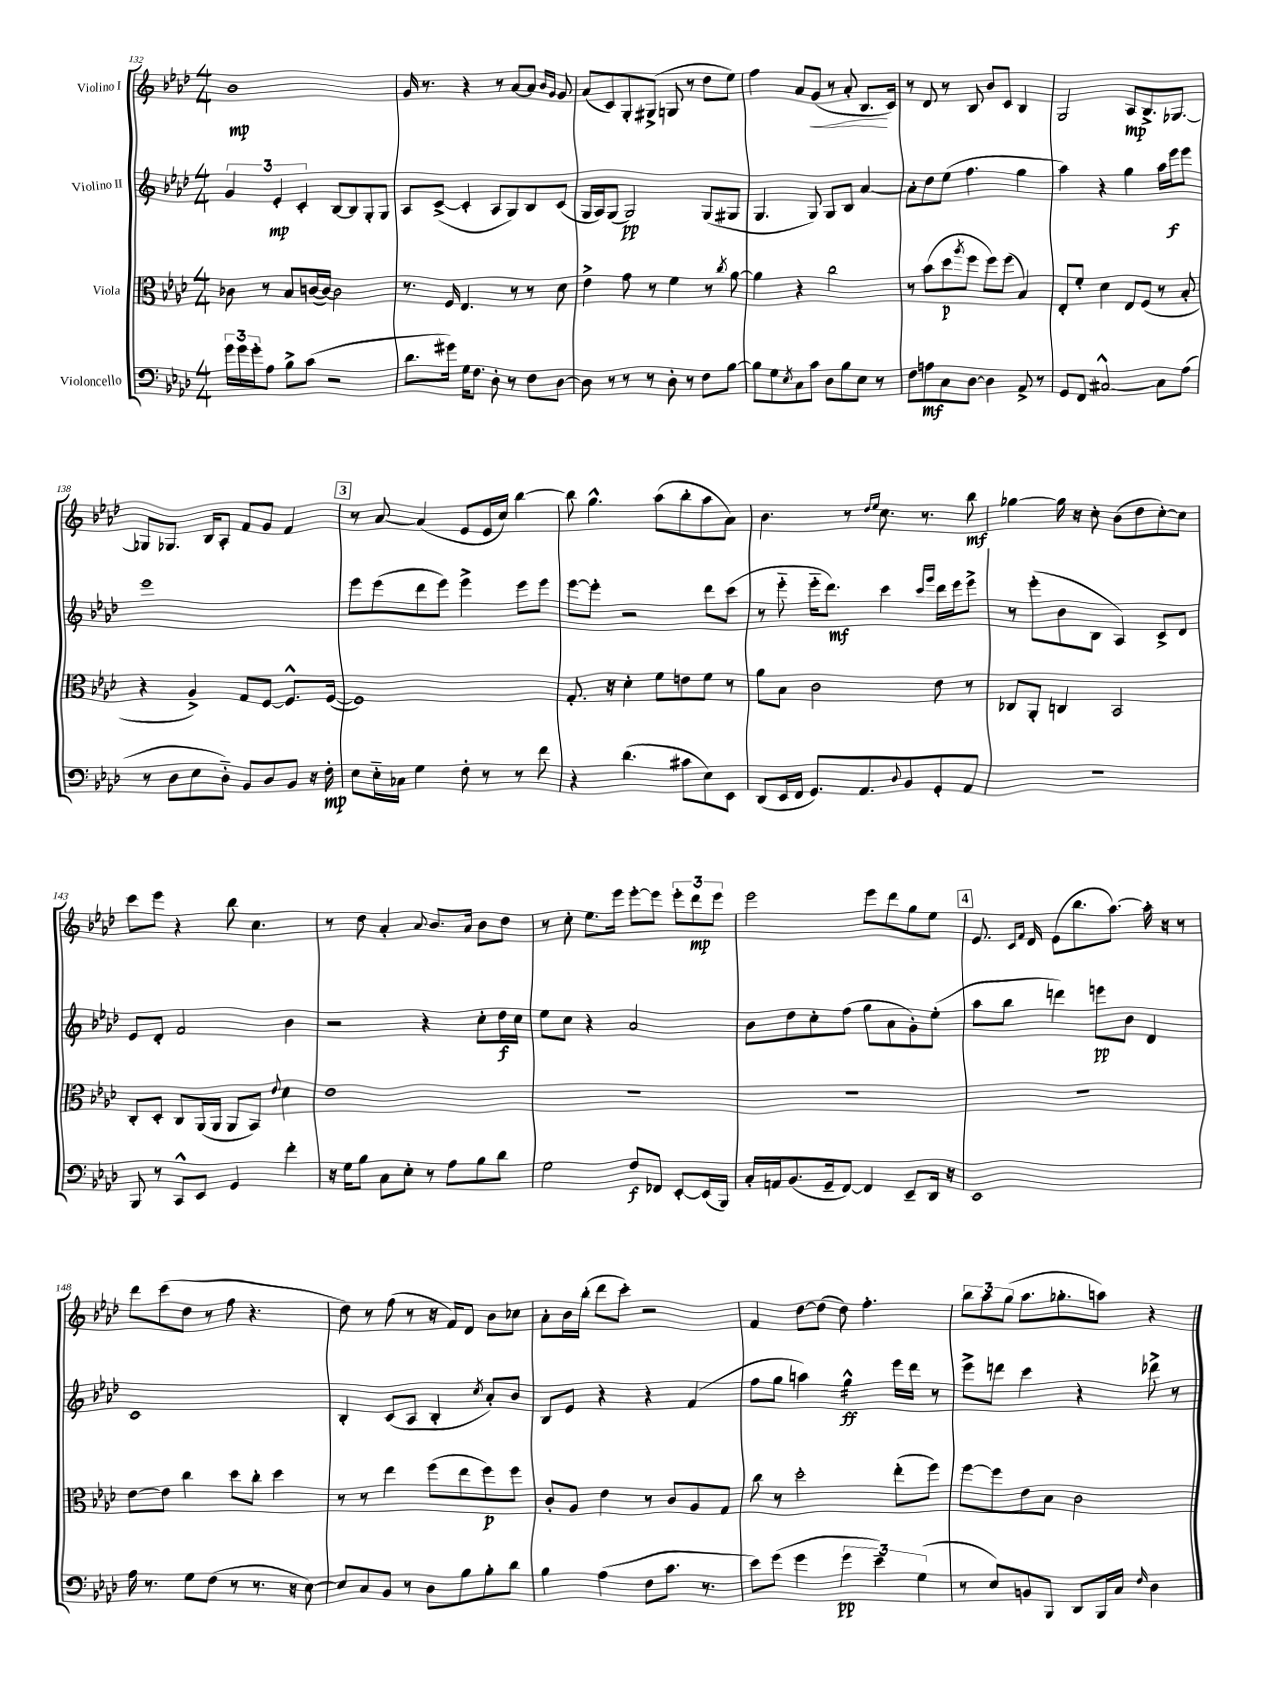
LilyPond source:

<<
\new StaffGroup <<
\new Staff = "s0" \with { instrumentName = "Violino I" } {
    \clef treble \key aes \major \numericTimeSignature \time 4/4
    bes'1\mp |
    g'16 r8. r4 r8 aes'8~ aes'8 \grace { bes'16 g'16 } g'8 |
    aes'8( c'8) g8-. gis8->( g8 r8 des''8 ees''8) |
    f''4 aes'8 g'8\<( r8 aes'8-. bes8.\! c'16) |
    r8 des'8 r8 bes8 bes'8 c'8 bes4 |
    g2 aes8\mp bes8.-> ges8.~ |
    ges8 ges8. bes16 aes8-. f'8 g'8 f'4 |
    \mark \markup { \box "3" } r8 aes'8~ aes'4( ees'8 ees'16 c''16) bes''4~ |
    bes''8 g''4.-^ aes''8( bes''8-. aes''8 aes'8) |
    bes'4. r8 \grace { des''16 ees''16 } c''8. r8. bes''8\mf |
    ges''4~ ges''16 r16 c''8-. bes'8( des''8 c''8~-.) c''8 |
    c'''8 ees'''8 r4 bes''8 c''4. |
    r8 des''8 aes'4-. \appoggiatura { aes'8 } bes'8. aes'16 bes'8 des''8 |
    r8 c''8-. ees''8. ees'''16 ees'''8~-. ees'''8 \tuplet 3/2 { ees'''8-. des'''8\mp ees'''8 } |
    ees'''2 ees'''8 des'''8 g''8 ees''8 |
    \mark \markup { \box "4" } ees'8. \grace { c'16 f'16 } des'16 ees'8( bes''8. aes''8.~) aes''16-. r16 r8 |
    des'''8 c'''8( des''8 r8 f''8 r4. |
    des''8) r8 f''8( r8 r16 f'16) des'8 bes'8 ces''8 |
    aes'8-. bes'16 bes''16-.( des'''8 c'''8-.) r2 |
    f'4 des''8~ des''8( des''8) f''4.-. |
    \tuplet 3/2 { bes''8 aes''8 g''8( } aes''8. ges''8.-. a''8) r4 \bar "|." |
}
\new Staff = "s1" \with { instrumentName = "Violino II" } {
    \clef treble \key aes \major \numericTimeSignature \time 4/4
    \tuplet 3/2 { g'4 ees'4-.\mp c'4-. } bes8~ bes8 g8-. g8 |
    aes8 c'8~->( c'4-. aes8 g8) bes8 c'8( |
    g16 aes16) g8( g2\pp) g8( gis8 |
    g4. g8) g8 bes8 aes'4~ |
    aes'8-. des''8 ees''8( f''4. g''4 |
    aes''4) r4 g''4 aes''16 ees'''16\f ees'''8 |
    ees'''1 |
    \mark \markup { \box "3" } ees'''8 ees'''8( des'''8 ees'''8) ees'''4-> ees'''8 ees'''8 |
    ees'''8~ ees'''8-. r2 des'''8 c'''8( |
    r8 ees'''8-_ ees'''16-_ des'''8.\mf) c'''4 \grace { c'''16 g'''16 } des'''16 ees'''16 ees'''8-> |
    r8 ees'''8-.( bes'8 bes8 aes4) c'8-> des'8 |
    ees'8 des'8-. f'2 bes'4 |
    r2 r4 c''8-. des''16\f c''16 |
    ees''8 c''8 r4 aes'2 |
    bes'8 des''8 c''8-. f''8( g''8 aes'8 g'8-.) ees''8-.( |
    \mark \markup { \box "4" } aes''8 bes''8 d'''4) e'''8\pp bes'8 des'4 |
    c'1 |
    bes4-. c'8( aes8 bes4-. \acciaccatura { c''8 } aes'8-.) bes'8 |
    bes8 ees'8 r4 r4 f'4( |
    f''8 g''8 a''4) g''4:16-^\ff ees'''16 des'''16 r8 |
    ees'''8-> d'''8 c'''4 r4 des'''8-> r8 \bar "|." |
}
\new Staff = "s2" \with { instrumentName = "Viola" } {
    \clef alto \key aes \major \numericTimeSignature \time 4/4
    ces'8 r8 bes8 c'16~( c'16~) c'2 |
    r8. f16 ees4. r8 r8 des'8 |
    ees'4-> g'8 r8 f'4 r8 \acciaccatura { c''8 } aes'8~ |
    aes'4 r4 c''2 |
    r8 bes'8( des''8\p \acciaccatura { aes''8 } f''8 f''8) f''8( bes4) |
    ees8-. f'8-. des'4 ees8 f8( r8 bes8-. |
    r4 aes4->) g8 f8~ f8.-^ f16~( |
    \mark \markup { \box "3" } f1) |
    g8.-. r16 des'4-. f'8 e'8 f'8 r8 |
    aes'8 bes8 c'2 ees'8 r8 |
    ces8 aes,8-. c4 bes,2 |
    c8-. des8-. c8 aes,16( aes,16 aes,8 bes,8) \appoggiatura { ees'8 } des'4 |
    ees'1 |
    R1 |
    R1 |
    \mark \markup { \box "4" } R1 |
    ees'8~ ees'8 c''4 des''8 c''8-. des''4 |
    r8 r8 ees''4 f''8( ees''8 f''8\p) f''8 |
    c'8-. aes8 ees'4 r8 c'8 aes8 g8 |
    c''8 r8 des''2-. ees''8-.( f''8) |
    f''8~ f''8 ees'8 bes8 c'2 \bar "|." |
}
\new Staff = "s3" \with { instrumentName = "Violoncello" } {
    \clef bass \key aes \major \numericTimeSignature \time 4/4
    \tuplet 3/2 { g'16 g'16 g'16-. } aes8 bes8-> c'8( r2 |
    des'8. gis'16) g16 f8. des8-. r8 f8 des8~ |
    des8 r8 r8 r8 des8-. r8 f8 bes8~ |
    bes8 g8 \acciaccatura { ees8 } c8 c'8 des8 bes8 ees8 r8 |
    f8 a8\mf c8 des8~ des4 aes,8-> r8 |
    g,8 f,8 cis2~-^ cis8 aes8( |
    r8 des8 ees8 des8-_) bes,8 des8 bes,8 r16 f16-.\mp |
    \mark \markup { \box "3" } ees8 ees16-_ ces16 g4 f8-. r8 r8 f'8 |
    r4 des'4.( cis'8 ees8) ees,8 |
    des,8( ees,16 f,16 g,8.) aes,8. \appoggiatura { des8 } bes,8 g,8-. aes,8 |
    R1 |
    bes,,8 r8 c,8-^ ees,8 g,4 f'4-. |
    r16 g16 bes8 c8 ees8-. r8 aes8 bes8 des'8 |
    g2 f8\f fes,8 ees,8~-. ees,16( bes,,16) |
    c16-. a,16 bes,8.( g,16-- f,8~) f,4 ees,8-- des,16 r16 |
    \mark \markup { \box "4" } ees,1 |
    aes16 r8. g8 f8( r8 r8. r16 ees8~) |
    ees8 c8 bes,8 r8 des8 bes8 bes8-. des'8 |
    bes4 aes4( f8 c'8. r8. |
    ees'8) g'8( g'4 \tuplet 3/2 { g'4\pp ees'4--) g4( } |
    r8 ees8) b,8 bes,,8 des,8 bes,,16 c16 \grace { f16 } des4 \bar "|." |
}
>>
>>
\layout { \context { \Score currentBarNumber = #132 } }
